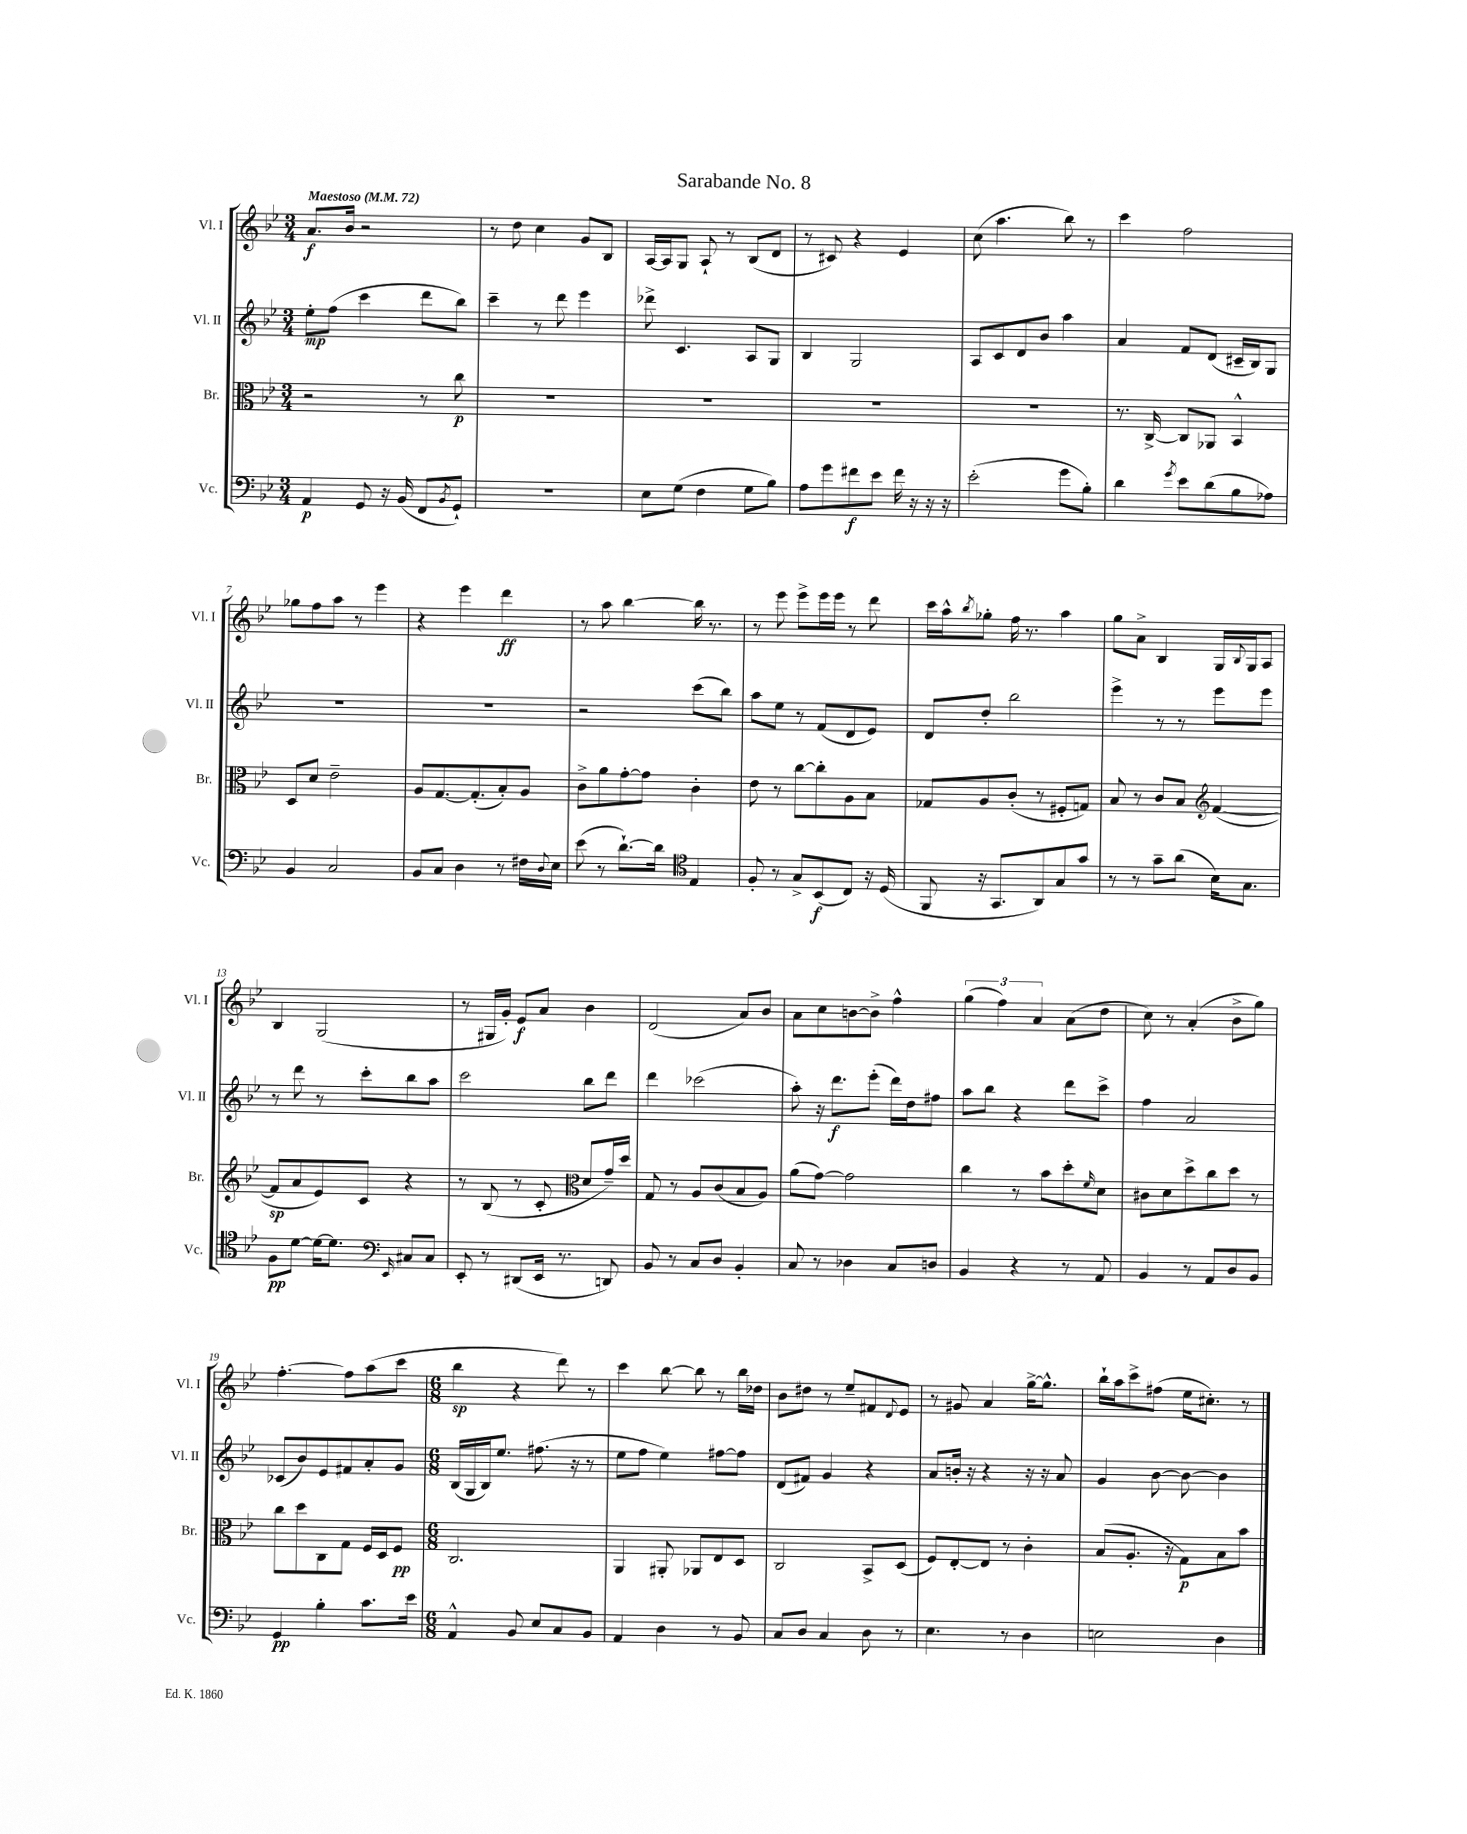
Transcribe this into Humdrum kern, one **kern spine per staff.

**kern	**kern	**kern	**kern
*staff4	*staff3	*staff2	*staff1
*clefF4	*clefC3	*clefG2	*clefG2
*k[b-e-]	*k[b-e-]	*k[b-e-]	*k[b-e-]
*M3/4	*M3/4	*M3/4	*M3/4
*MM72	*MM72	*MM72	*MM72
4AA	2r	8ee-'	8.a
.	.	(8ff	.
.	.	.	16b-
8GG	.	4ccc	2r
16r	.	.	.
(16BB-	.	.	.
8FF	8r	8ddd	.
8qBB-	.	.	.
8GG`)	8cc	8bb-)	.
=	=	=	=
2.r	2.r	4ccc~	8r
.	.	.	8dd
.	.	8r	4cc
.	.	8ddd	.
.	.	4eee-	8g
.	.	.	8B-
=	=	=	=
8E-	2.r	8ddd-^	[16A
.	.	.	16A]
(8G	.	4.c	8G
4F	.	.	8A`
.	.	.	8r
8G	.	8A	(8B-
8B-)	.	8G	8d
=	=	=	=
8A	2.r	4B-	8r
8g	.	.	8c#)
8f#	.	2G	4r
8e-	.	.	.
16f#	.	.	4e-
16r	.	.	.
16r	.	.	.
16r	.	.	.
=	=	=	=
(2e-'	2.r	8A	(8cc
.	.	8c	4.aa
.	.	8d	.
.	.	8b-	.
8g	.	4aa	8bb-)
8B-')	.	.	8r
=	=	=	=
4d	8.r	4a	4ccc
.	[16C^	.	.
8qg	.	.	.
8e-	8C]	8f	2ff
(8d	8AA-	(8d	.
8B-	4BB-^^	16c#~	.
.	.	16B-)	.
8A-)	.	8G	.
=	=	=	=
4BB-	8D	2.r	8gg-
.	8d	.	8ff
2C	2e-~	.	8aa
.	.	.	8r
.	.	.	4eee-
=	=	=	=
8BB-	8A	2.r	4r
8C	[8.G	.	.
4D	.	.	4eee-
.	(8.G']	.	.
8r	8B-')	.	4ddd
16F#	8A	.	.
8qqD	.	.	.
16E-	.	.	.
=	=	=	=
(8e-	8c^	2r	8r
8r	8a	.	8aa
[8.d`)	[8g'	.	[4bb-
.	8g]	.	.
16d]	.	.	.
*clefC4	*	*	*
4E-	4c'	(8ccc	16bb-]
.	.	.	8.r
.	.	8bb-)	.
=	=	=	=
8F'	8e-	8aa	8r
8r	8r	8ee-	8eee-
8G^	[8cc	8r	8eee-^
(8BB-	8cc']	(8f	16eee-
.	.	.	16eee-
8C)	8A	8d	8r
16r	8B-	8e-)	8ddd
(16D	.	.	.
=	=	=	=
8FF	8G-	8d	16ccc
.	.	.	16aa^^
.	.	.	8qbb-
16r	8A	8dd'	8gg-'
8.GG	.	.	.
.	(8c'	2bb-	16ff
.	.	.	8.r
8AA)	8r	.	.
8G	8F#'	.	4aa
8g	8G)	.	.
=	=	=	=
8r	8B-	4eee-^	8gg
8r	8r	.	8a^
8g~	8c	8r	4B-
(8a	8B-	8r	.
*	*clefG2	*	*
16B-)	([4f	8eee-	16G
.	.	.	8qqB-
8.G	.	.	16G
.	.	8eee-	8A
=	=	=	=
8F	8f]	8r	4B-
[8d	8a	8ddd	.
16d_	8e-)	8r	(2G
8.d]	.	.	.
.	8c	8ccc'	.
16qqBB-	.	.	.
8C#	4r	8bb-	.
8C#	.	8aa	.
=	=	=	=
*clefF4	*	*	*
8EE-'	8r	2ccc	8r
8r	(8B-	.	16G#
.	.	.	16g')
(8DD#	8r	.	8e-
16EE-	8c'	.	8a
8.r	.	.	.
.	8d	8bb-	4b-
8DD)	16g~)	8ddd	.
.	16dd	.	.
=	=	=	=
*	*clefC3	*	*
8BB-	8G	4ddd	(2d
8r	8r	.	.
8C	8A	(2ccc-	.
8D	(8c	.	.
4BB-'	8B-	.	8a)
.	8A)	.	8b-
=	=	=	=
8C	(8a	8aa')	8a
8r	[8g)	16r	8cc
.	.	8.ddd	.
4D-	2g]	.	[8b
.	.	(8eee-'	8b^]
8C	.	16ddd)	4ff^^
.	.	16dd	.
8D	.	8ff#	.
=	=	=	=
4BB-	4cc	8aa	(6gg
.	.	8bb-	.
.	.	.	6ff)
4r	8r	4r	.
.	.	.	6a
.	8b-	.	.
8r	8dd'	8ddd	(8a
.	16qqf	.	.
8AA	8d	8ccc^	8dd
=	=	=	=
4BB-	8c#	4ff	8cc)
.	8d	.	8r
8r	8dd^	2a	(4a'
8AA	8cc	.	.
8D	8dd	.	8b-^
8BB-	8r	.	8gg)
=	=	=	=
4GG	8cc	(8c-	[4.ff'
.	8dd	8b-)	.
4B-'	8C	8e-	.
.	8G	8f#	8ff]
8.c	16F	8a'	(8aa
.	16D	.	.
.	8F	8g	8ccc
16e-	.	.	.
=	=	=	=
*M6/8	*M6/8	*M6/8	*M6/8
4AA^^	2.C	(16B-	4bb-
.	.	16G	.
.	.	16B-)	.
.	.	8.ee-	.
8BB-	.	.	4r
8E-	.	(8.ff#	.
8C	.	.	8ddd)
.	.	16r	.
8BB-	.	8r	8r
=	=	=	=
4AA	4AA	8ee-	4ccc
.	.	8ff	.
4D	8AA#'	4ee-)	[8bb-
.	8AA-	.	8bb-]
8r	8E-	[8ff#	8r
8BB-	8D	8ff#]	16bb-
.	.	.	16dd-
=	=	=	=
8C	2C	(8d	8b-
8D	.	8f#)	8dd#
4C	.	4g	8r
.	.	.	8ee-~
8D	8BB-^	4r	8f#
.	.	.	8qqd
8r	(8D	.	8e-
=	=	=	=
4.E-	8F)	8a	8r
.	[8E-'	16b'	8g#
.	.	16r	.
.	8E-]	4r	4a
8r	8r	.	.
4D	4c'	16r	[16gg^
.	.	16r	8.gg^^]
.	.	8a	.
=	=	=	=
2E	(8B-	4g	16bb-`
.	.	.	16aa
.	8.A'	.	8ccc^
.	.	[8b-	(8ff#
.	16r	.	.
.	8G)	8b-_	16ee-
.	.	.	8.cc#')
4D	8B-	4b-]	.
.	8b-	.	8r
==	==	==	==
*-	*-	*-	*-
